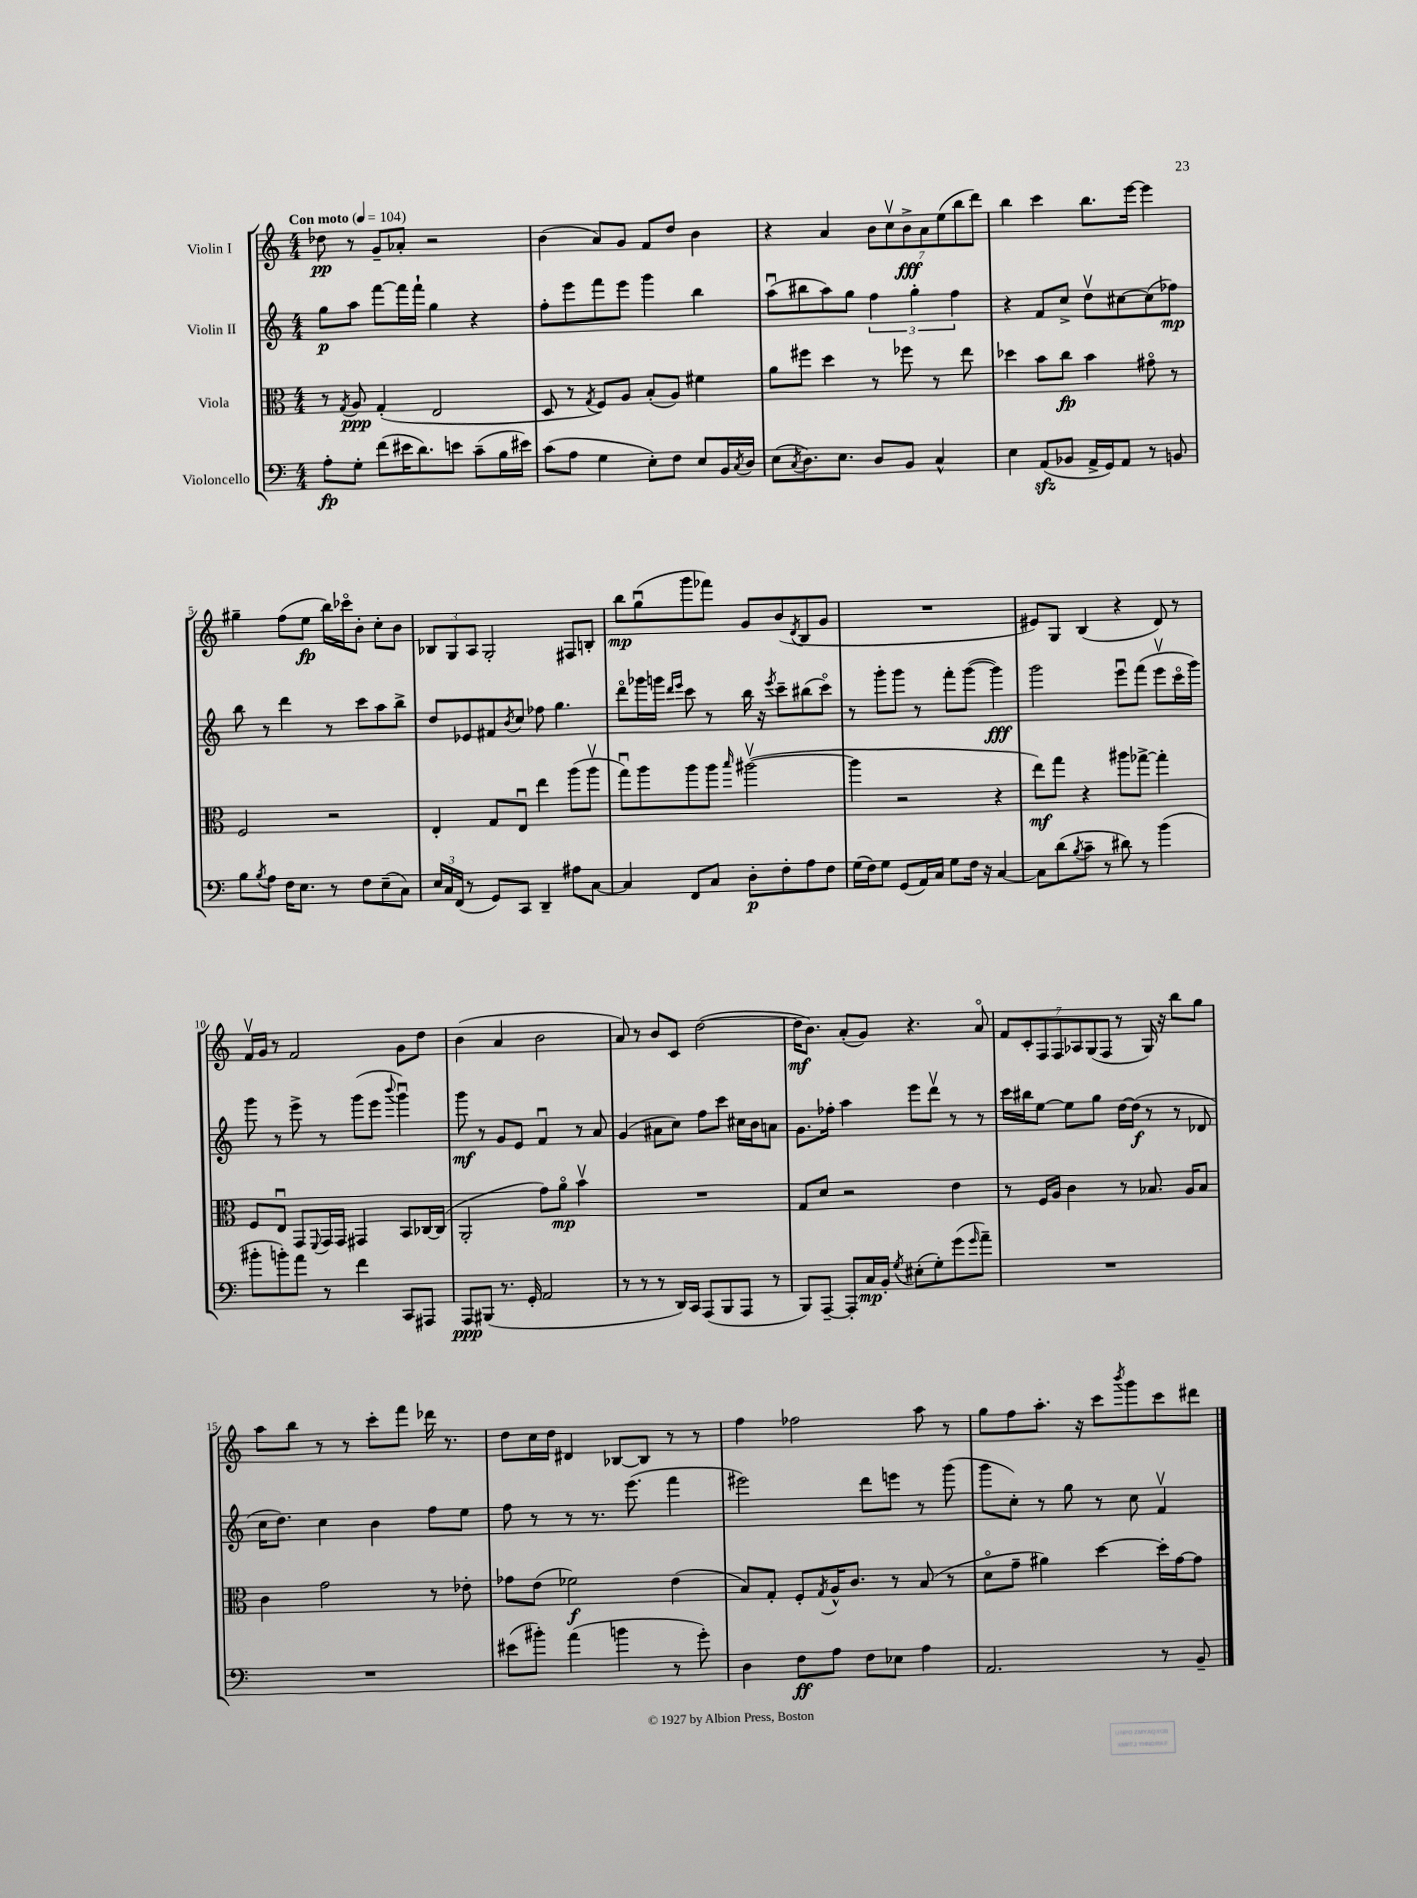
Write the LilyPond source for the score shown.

<<
\new StaffGroup <<
\new Staff = "s0" \with { instrumentName = "Violin I" } {
    \clef treble \key c \major \numericTimeSignature \time 4/4 \tempo "Con moto" 4 = 104
    des''8\pp r8 g'8-- aes'8-. r2 |
    b'4( a'8) g'8 f'8 d''8 b'4 |
    r4 a'4 \tuplet 7/4 { b'8 c''8\upbow b'8->\fff a'8 e''8( b''8 d'''8) } |
    b''4 c'''4 b''8. e'''16~ e'''4 |
    gis''4-- f''8( e''8\fp b''16) ces'''16\flageolet b'8-. c''8-. b'8 |
    \tuplet 3/2 { bes8 g8 a8 } g2-. fis8 b8-. |
    b''8\mp g''8\downbow( g'''8 fes'''8) g'8 b'8( \acciaccatura { d'8 } b8 g'8 |
    R1 |
    eis'8) g8 b4( r4 d'8) r8 |
    f'16\upbow g'16 r8 f'2 g'8 d''8 |
    b'4( a'4 b'2 |
    a'8) r8 b'8 c'8 d''2~( |
    d''16\mf b'8.) a'8-.( g'8) r4. a'8\flageolet |
    \tuplet 7/4 { f'8 c'8-. f8 f8 aes8 g8( f8 } r8 g16) r16 b''8 g''8 |
    a''8 b''8 r8 r8 c'''8-. f'''8 des'''16 r8. |
    d''8 c''16 d''16 dis'4 bes8~ bes8 r8 r8 |
    f''4 fes''2 a''8 r8 |
    g''8 f''8 a''8.-. r16 c'''8 \acciaccatura { b'''8 } g'''8 c'''8 dis'''8 \bar "|." |
}
\new Staff = "s1" \with { instrumentName = "Violin II" } {
    \clef treble \key c \major \numericTimeSignature \time 4/4
    g''8\p a''8 f'''8~ f'''16 f'''16-! g''4 r4 |
    f''8-. e'''8 f'''8 e'''8 g'''4 b''4 |
    a''8\downbow( bis''8 a''8) g''8 \tuplet 3/2 { f''4 g''4-. f''4 } |
    r4 f'8 c''8-> d''8\upbow cis''8~ cis''8( fes''8\mp) |
    b''8 r8 d'''4 r8 c'''8 a''8 b''8-> |
    d''8 ees'8 fis'8 \acciaccatura { b'8 } c''8 fes''8 g''4. |
    d'''8\flageolet ges'''16 g'''16 \grace { d'''16 e'''16 } c'''8 r8 b''16 r16 \acciaccatura { e'''8 } c'''8-- bis''8( c'''8\flageolet) |
    r8 g'''8-. g'''8 r8 f'''8-. g'''8~( g'''4\fff) |
    g'''2 e'''8\downbow f'''8( e'''8\upbow c'''16\flageolet g'''16) |
    g'''8 r8 e'''8-> r8 g'''8( e'''8 \appoggiatura { b'''8 } g'''4\downbow) |
    g'''8\mf r8 g'8 e'8 f'4\downbow r8 a'8 |
    g'4( ais'8 c''8) f''8 c'''8 cis''16 b'16 a'8 |
    g'8. fes''16-. a''4 e'''8 d'''8\upbow r8 r8 |
    c'''16 bis''16 e''8~ e''8 g''8 d''16~ d''16\f( r8 r8 des'8 |
    c''16 d''8.) c''4 b'4 f''8 e''8 |
    f''8 r8 r8 r8. e'''8.( f'''4 |
    eis'''2) d'''8 e'''8 r8 g'''8( |
    g'''8 c''8-.) r8 g''8 r8 c''8 f'4\upbow \bar "|." |
}
\new Staff = "s2" \with { instrumentName = "Viola" } {
    \clef alto \key c \major \numericTimeSignature \time 4/4
    r8 \acciaccatura { g8 } a8\ppp g4-.( e2 |
    d8 r8 \acciaccatura { g8 } f8) a8 b8-.( a8) fis'4 |
    a'8 fis''8 d''4 r8 fes''8 r8 e''8 |
    des''4 b'8 c''8\fp b'4 gis'8\flageolet r8 |
    f2 r2 |
    e4-. g8 e8\downbow e''4 a''8( a''8\upbow |
    g''8\downbow) a''8 a''8 a''8 \grace { b''16 } ais''2~\upbow( |
    ais''4 r2 r4 |
    e''8\mf) g''8 r4 ais''8 ges''8~-> ges''4-. |
    f8 e8\downbow g,8 \appoggiatura { f,8 } g,16 g,16 gis,4 b,8 ces16~ ces16( |
    a,2-. g'8) a'8\flageolet\mp b'4\upbow |
    R1 |
    g8 d'8 r2 e'4 |
    r8 f16 a16 c'4 r8 bes8. a16 bes8 |
    c'4 g'2 r8 ees'8-. |
    ges'8 e'8( fes'2\f) e'4( |
    b8) g8-. f8-. \acciaccatura { g8 } a16-^ c'8. r8 b8( r8 |
    d'8\flageolet g'8-- ais'4) d''4~ d''16-. g'16~ g'8 \bar "|." |
}
\new Staff = "s3" \with { instrumentName = "Violoncello" } {
    \clef bass \key c \major \numericTimeSignature \time 4/4
    a8-.\fp g8-. f'8( eis'16 d'8.) e'8 c'8--( b16 eis'16) |
    c'8( a8 g4 e8-.) f8 e8 b,16 \acciaccatura { c8 } d16 |
    e8( \acciaccatura { c8 } d8.) e8. d8 b,8 c4-^ |
    e4 a,8\sfz( bes,8 a,16-> g,16) a,8 r8 b,8 |
    b8 \acciaccatura { b8 } a8 f16 e8. r8 f8 e8--( c8) |
    \tuplet 3/2 { e16 c16 f,16( } r8 g,8) c,8 d,4-- ais8 c8~ |
    c4 f,8 c8 d8-.\p f8-. a8 f8 |
    g16( f16) g8 g,8( a,16) c16 g8 f16 r16 c4~ |
    c8 d'8( \acciaccatura { b8 } c'8-- r8 dis'8) r8 b'4( |
    bis'8-. b'8-.) a'8 r8 f'4 c,8 ais,,8 |
    a,,8\ppp bis,,8( r8. g,16-. a,2 |
    r8 r8 r8 d,16) c,16 a,,8( b,,8 a,,8 r8 |
    b,,8) a,,8~-- a,,8-. c16\mp b,16-. \acciaccatura { g8 } eis8-.( g8-.) g'8( \grace { g'16 } a'8--) |
    R1 |
    R1 |
    eis'8( bis'8-.) a'4( b'4 r8 g'8-.) |
    d4 f8\ff a8 f8 ees8 a4 |
    a,2. r8 b,8-- \bar "|." |
}
>>
>>
